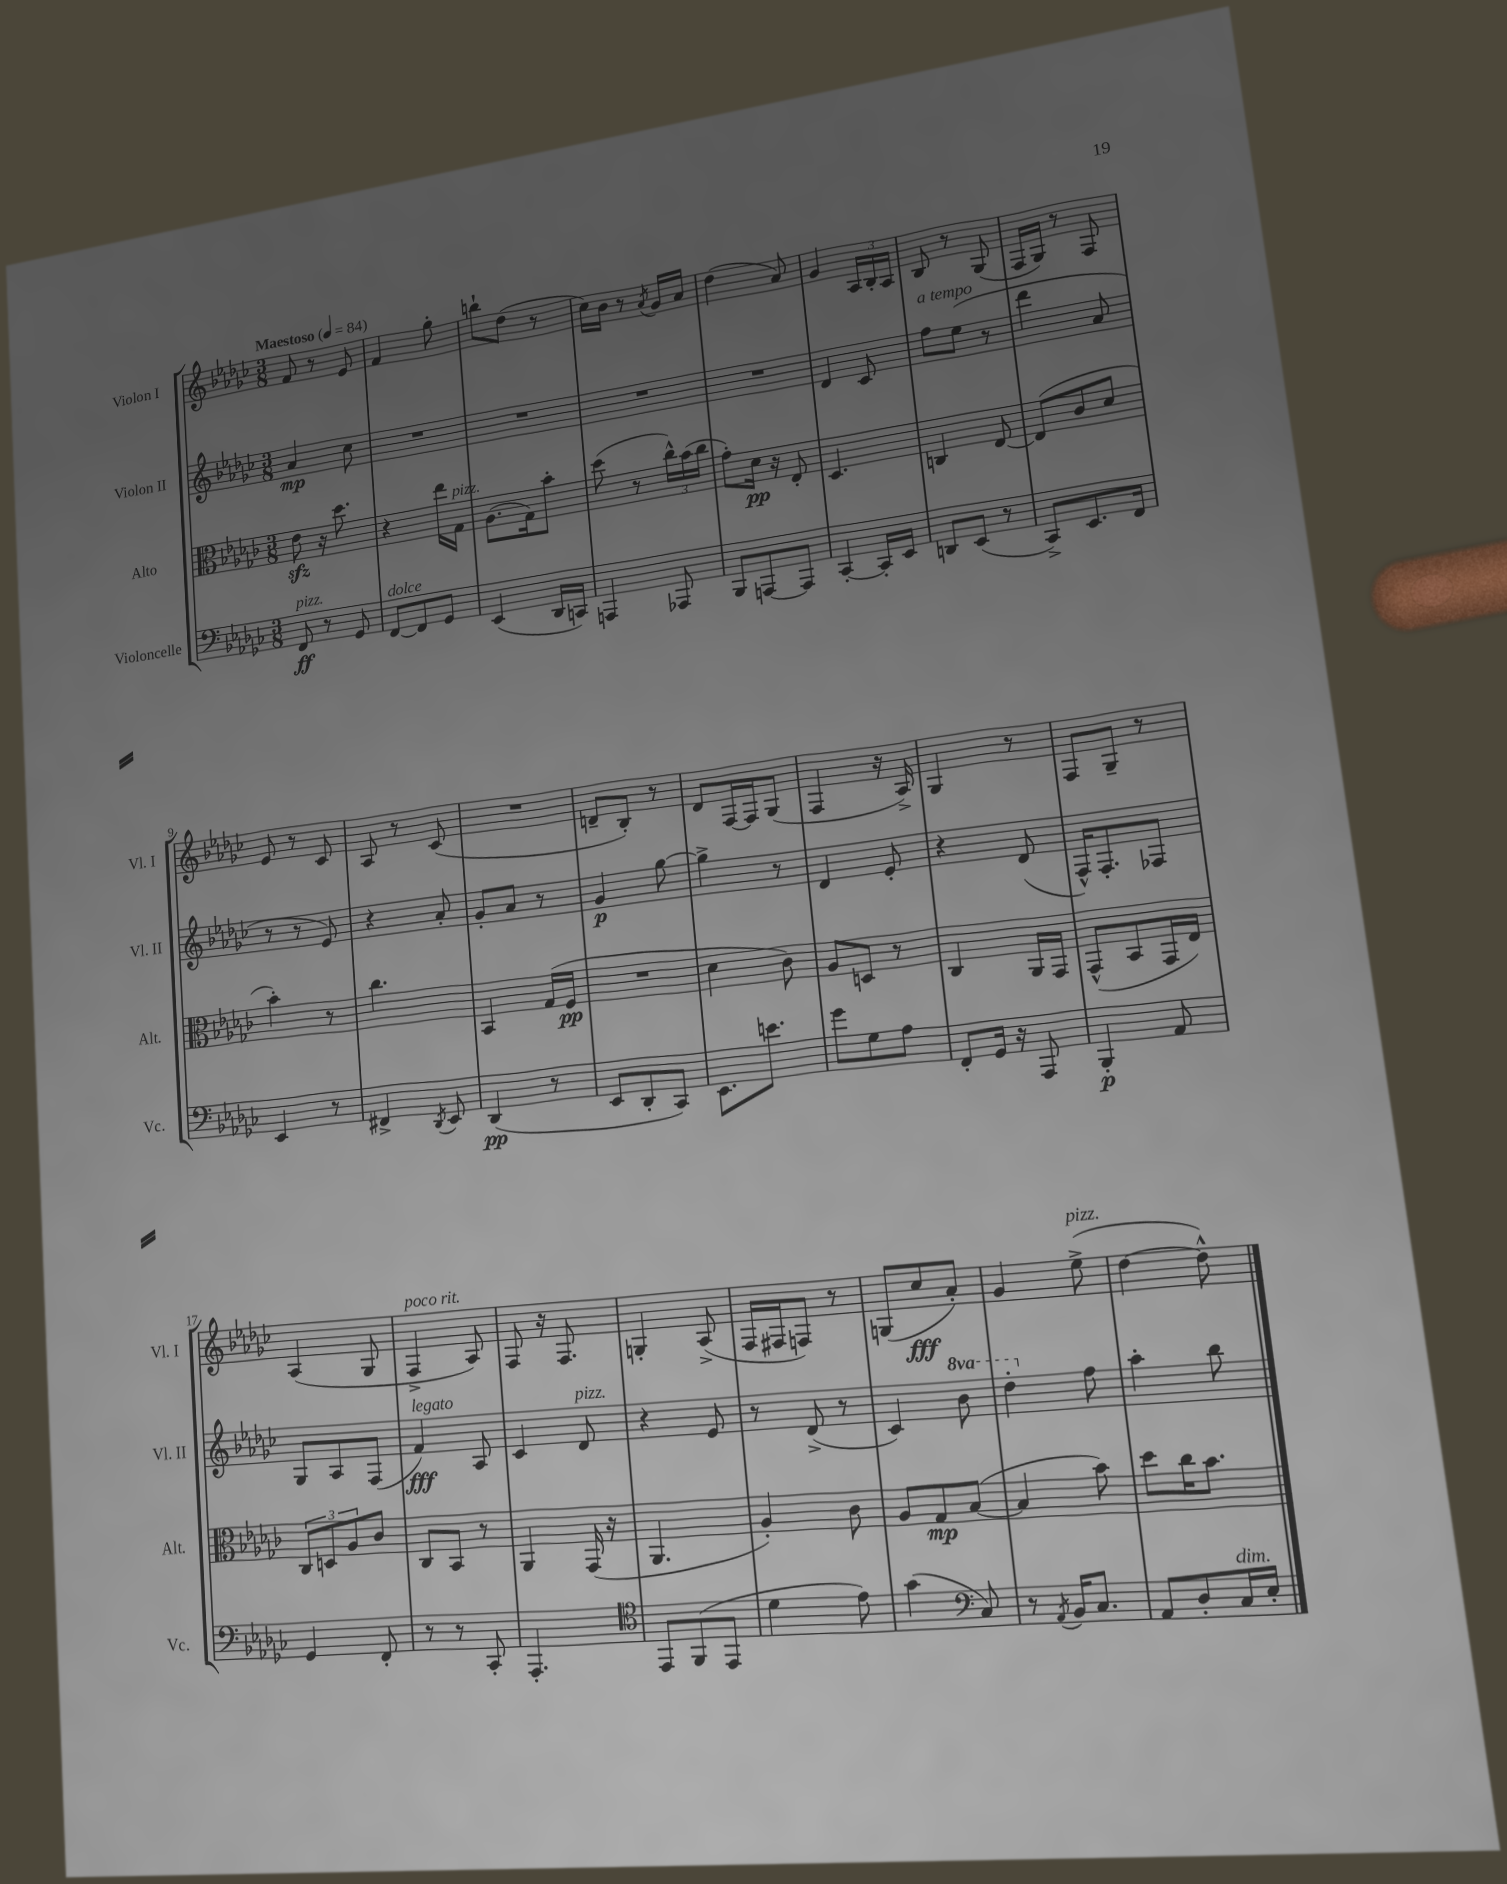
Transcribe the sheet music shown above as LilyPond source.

<<
\new StaffGroup <<
\new Staff = "s0" \with { instrumentName = "Violon I" shortInstrumentName = "Vl. I" } {
    \clef treble \key ges \major \numericTimeSignature \time 3/8 \tempo "Maestoso" 4 = 84
    f'8 r8 ees'8 |
    f'4 ges''8-. |
    b''8-! des''8( r8 |
    ces''16) bes'16 r8 \acciaccatura { aes'8 } ges'16 aes'16 |
    des''4( aes'8) |
    ges'4 \tuplet 3/2 { aes16 bes16-. aes16 } |
    bes8 r8 ges8( |
    f16 ges16) r8 f8 |
    ees'8 r8 ces'8 |
    aes8 r8 ces'8( |
    R4. |
    d'8-- bes8-.) r8 |
    des'8 f16~ f16 ges8( |
    f4 r16 aes16->) |
    ges4 r8 |
    f8 ges8-- r8 |
    aes4( ges8 |
    f4->^\markup { \italic "poco rit." } aes8) |
    f8 r16 f8. |
    g4-. aes8->( |
    f16 fis16 f8) r8 |
    g8( ces''8\fff aes'8-.) |
    ges'4 ees''8->^\markup { \italic "pizz." }( |
    des''4~ des''8-^) \bar "|." |
}
\new Staff = "s1" \with { instrumentName = "Violon II" shortInstrumentName = "Vl. II" } {
    \clef treble \key ges \major \numericTimeSignature \time 3/8 \set Staff.ottavationMarkups = #ottavation-simple-ordinals
    aes'4\mp ces''8 |
    R4. |
    R4. |
    R4. |
    R4. |
    des'4 ces'8 |
    f''8^\markup { \italic "a tempo" } ees''8( r8 |
    des'''4 aes'8 |
    r8 r8 ees'8) |
    r4 aes'8-. |
    ges'8-. aes'8 r8 |
    ges'4\p ges''8~ |
    ges''4-> r8 |
    des'4 ees'8-. |
    r4 des'8( |
    f16-^) f8.-. fes8 |
    ges8 aes8 f8( |
    f'4\fff^\markup { \italic "legato" }) aes8 |
    ces'4 des'8^\markup { \italic "pizz." } |
    r4 ees'8 |
    r8 des'8->( r8 |
    ces'4) \ottava #1 bes''8 |
    des'''4-. \ottava #0 f''8 |
    aes''4-. bes''8 \bar "|." |
}
\new Staff = "s2" \with { instrumentName = "Alto" shortInstrumentName = "Alt." } {
    \clef alto \key ges \major \numericTimeSignature \time 3/8
    ees'8\sfz r16 des''8. |
    r4 ees''16 ges16^\markup { \italic "pizz." } |
    aes8.( ges16) bes'8-. |
    des''8( r8 \tuplet 3/2 { ces''16-^) bes'16( ces''16 } |
    ges'8-.) des'16\pp r16 ees8-. |
    des4. |
    c4 ees8~ |
    ees8( ces'8 des'8 |
    bes'4-.) r8 |
    ces''4. |
    bes,4 ges16( f16\pp |
    R4. |
    des'4 ces'8) |
    aes8 d8 r8 |
    ces4 aes,16 ges,16 |
    ges,8-^( bes,8 ges,16 ees16) |
    \tuplet 3/2 { ces8 d8 aes8 } ces'8 |
    ces8 bes,8 r8 |
    aes,4 ges,16( r16 |
    aes,4. |
    aes4-.) ces'8 |
    aes8 ges8\mp bes8~( |
    bes4 bes'8) |
    des''8 ces''16 bes'8. \bar "|." |
}
\new Staff = "s3" \with { instrumentName = "Violoncelle" shortInstrumentName = "Vc." } {
    \clef bass \key ges \major \numericTimeSignature \time 3/8
    f,8\ff^\markup { \italic "pizz." } r8 ges,8 |
    f,8~^\markup { \italic "dolce" } f,8 ges,8 |
    ees,4( des,16 c,16) |
    a,,4 aes,,8 |
    bes,,8 a,,8~ a,,8 |
    ces,4~-. ces,16-. ees,16 |
    d,8 ees,8( r8 |
    ces,8->) ees,8. f,16 |
    ees,4 r8 |
    fis,4-> \acciaccatura { des,8 } ees,8 |
    des,4\pp( r8 |
    ees,8 des,8-. ces,8) |
    ees,8. e'8. |
    ges'8 ges8 aes8 |
    f,8-. ges,16 r16 aes,,8 |
    bes,,4-.\p aes,8 |
    ges,4 f,8-. |
    r8 r8 ces,8-. |
    aes,,4.-. |
    \clef tenor ees,8 f,8( ees,8 |
    des'4 ees'8) |
    ges'4( \clef bass ces8) |
    r8 \acciaccatura { aes,8 } bes,16 ces8. |
    aes,8 des8-. ces16^\markup { \italic "dim." } ees16-. \bar "|." |
}
>>
>>
